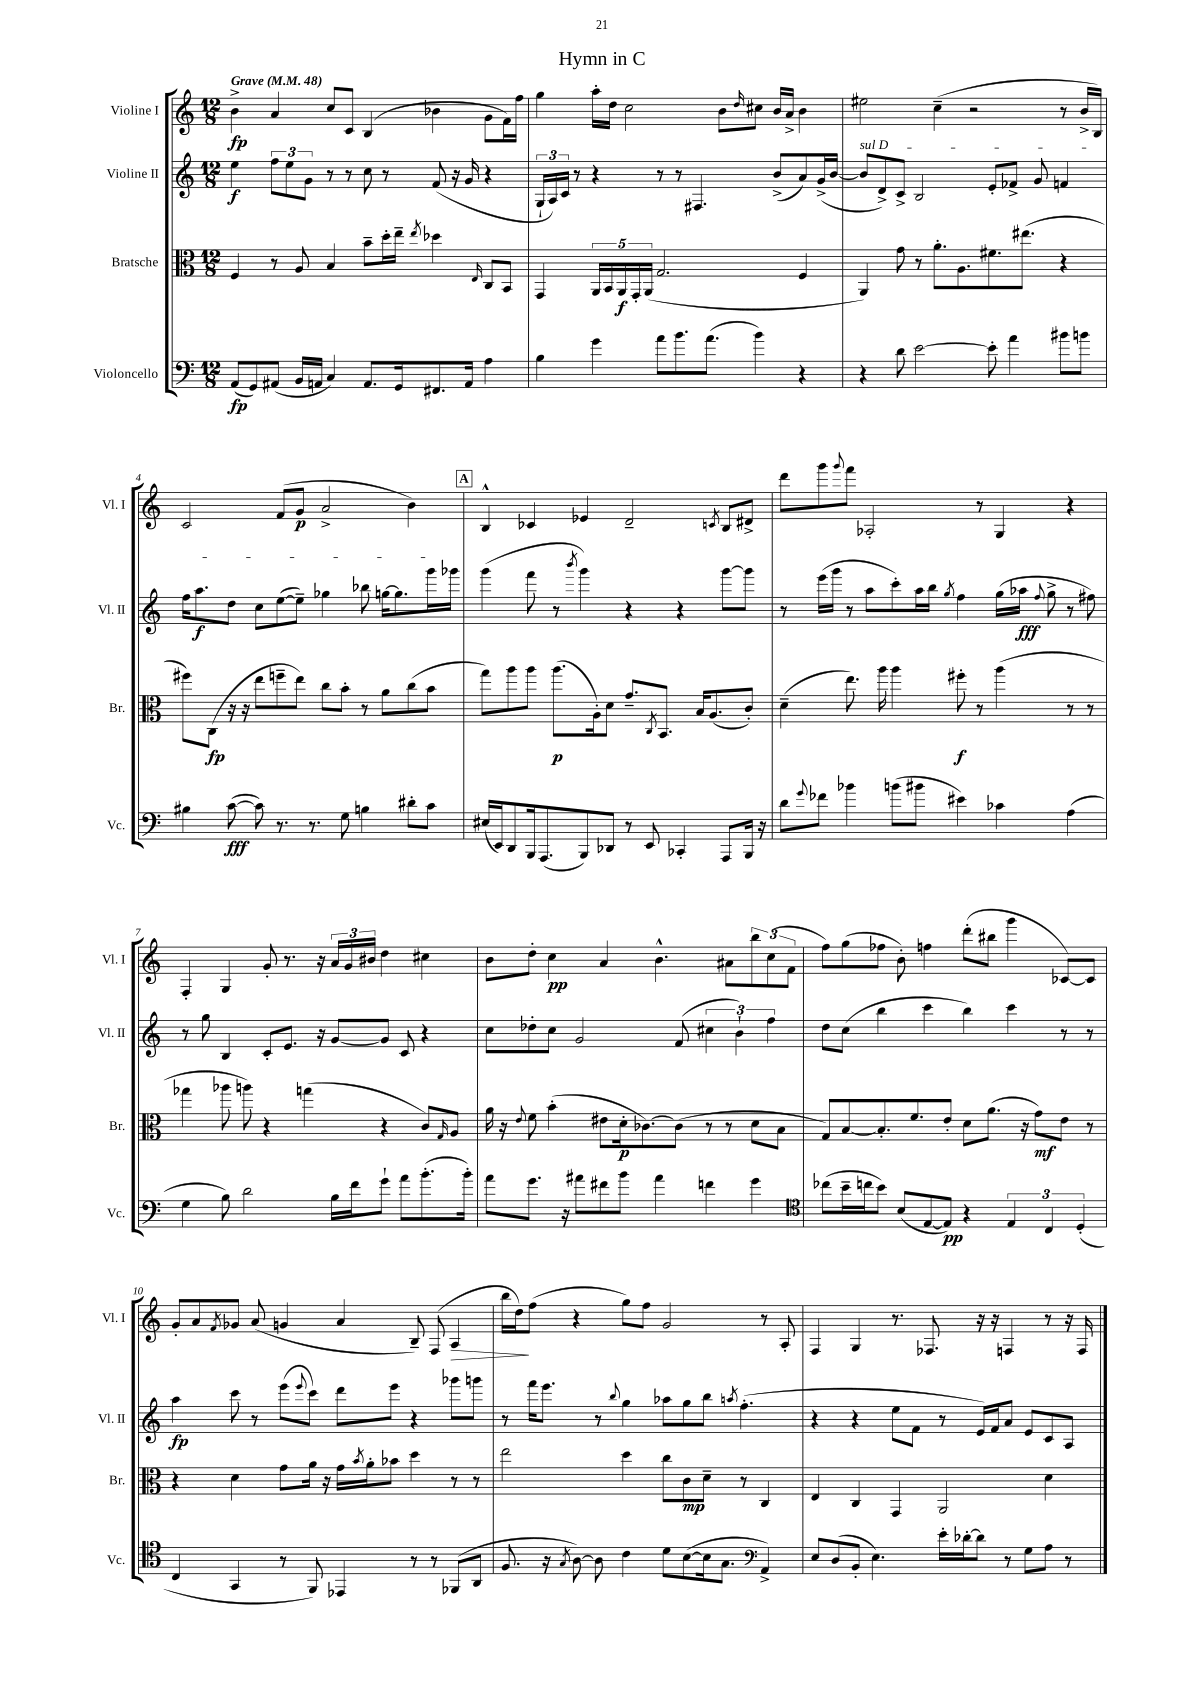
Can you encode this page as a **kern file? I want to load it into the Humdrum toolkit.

**kern	**kern	**kern	**kern
*staff4	*staff3	*staff2	*staff1
*clefF4	*clefC3	*clefG2	*clefG2
*k[]	*k[]	*k[]	*k[]
*M12/8	*M12/8	*M12/8	*M12/8
*MM48	*MM48	*MM48	*MM48
(8AA/L	4F/	4ee\	4b^\
8GG/)	.	.	.
(8AA#/J	8r	12ff\L	4a/
.	.	12ee\	.
16BB/LL	8A/	.	.
.	.	12g\J	.
16AA/JJ	.	.	.
4C/)	4B/	8r	8cc/L
.	.	8r	8c/J
8.AA/L	8b~\L	8cc\	(4B/
.	16dd'\L	8r	.
16GG/k	16ee~\JJ	.	.
.	8qee/	.	.
8.FF#/	4dd-\	(8f/	4b-\
.	.	16r	.
16AA/Jk	.	16g/	.
.	16qqE/	.	.
4A\	8C/L	4r	8g\L
.	8BB/J	.	16f\L)
.	.	.	16ff\JJ
=	=	=	=
4B\	4GG/	24G`/LL	4gg\
.	.	24A/)	.
.	.	24c/JJ	.
.	.	8r	.
4g\	20AA/LL	4r	16aa'\LL
.	20BB/	.	.
.	.	.	16dd\JJ
.	20AA/	.	.
.	.	.	2cc\
.	20GG'/	.	.
.	(20AA/JJ	.	.
8a\L	2.G/	8r	.
8.b\	.	8r	.
.	.	4.F#/	.
(8.a\J	.	.	.
.	.	.	8b\L
.	.	.	16qqdd/
4b\)	.	.	8cc#\J
.	.	(8b^/L	16b/LL
.	.	.	16a^/JJ
4r	4F/	8a/)	4b\
.	.	(16g^/L	.
.	.	[16b/JJ	.
=	=	=	=
4r	4AA/)	8b/]L	2ee#\
.	.	8d^/)	.
8d\	8g\	8c^/J	.
[2e\	8r	2B/	.
.	8.a'\L	.	(4cc~\
.	8.A\	.	.
.	.	.	2r
8e'\]	8.f#\	8e'/L	.
4a\	.	8f-^/J	.
.	(8.ee#\J	.	.
.	.	8g/	.
8b#\L	4r	4f/	8r
8b\J	.	.	16b^/LL
.	.	.	16B/JJ)
=	=	=	=
4B#\	8ff#\L)	16ff\LK	2c/
.	.	8.aa\	.
.	(8C\J	.	.
([8c\	16r	8dd\J	.
.	16r	.	.
8c\])	8ee\L	8cc\L	.
8.r	8ff~\	([8ee\	(8f/L
.	8ee\J)	8ee~\]J)	8g/J
8.r	.	.	.
.	8cc\L	4gg-\	2a^/
8G\	8b'\J	.	.
4B\	8r	8bb-\	.
.	8a\L	[16gg\LK	.
.	.	8.gg\]	.
8d#'\L	(8cc\	.	4b\)
8c\J	8b\J	16ggg\L	.
.	.	16ggg-\JJ	.
=	=	=	=
(16E#/LL	8gg\L)	(4ggg\	4B^^/
16EE/J)	.	.	.
8DD/	8aa\	.	.
16BBB/k	8aa\J	8fff\	4c-/
(8.AAA/	.	.	.
.	(8.aa\L	8r	.
.	.	8qbbb/	.
8BBB/)	.	4ggg\)	4e-/
.	16A'\k)	.	.
8DD-/J	8d\J	.	.
8r	8.g~/L	4r	2d~/
8EE/	.	.	.
.	8qC/	.	.
.	8.BB/J	.	.
4CC-'/	.	4r	.
.	16B/LK	.	.
.	(8.A/	.	.
.	.	.	8qc/
8AAA/L	.	[8ggg\L	8B/L
16BBB/Jk	8c'/J)	8ggg\]J	8d#^/J
16r	.	.	.
=	=	=	=
8d\L	(4d~\	8r	8ddd\L
8qqg/	.	.	.
8f-\J	.	(16eee\LL	8ggg\
.	.	16ggg\JJ	.
.	.	.	8qqggg/
4b-\	8.ee\)	8r	8fff\J
.	.	8aa\L	2A-'/
.	16aa\	.	.
(8b\L	4aa\	8ccc'\)	.
8b#\J	.	16aa\L	.
.	.	16bb\JJ	.
.	.	8qgg/	.
4e#\)	8ff#'\	4ff\	.
.	8r	.	8r
4c-\	(4aa\	(16gg\LL	4G/
.	.	16aa-\JJ	.
.	.	8qqff/	.
.	.	8gg^\	.
(4A\	8r	8r	4r
.	8r	8ff#\)	.
=	=	=	=
4G\	4gg-\	8r	4F'/
.	.	8gg\	.
8B\)	8aa-\	4B/	4G/
2d\	8aa\)	.	.
.	4r	8c'/L	8g'/
.	.	8.e/J	8.r
.	(4gg\	.	.
.	.	16r	16r
16B\LL	.	[8g/L	24a/LL
.	.	.	24g/
16f\J	.	.	.
.	.	.	24b#/JJ
8g`\J	4r	8g/]J	4dd\
8a\L	.	8c/	.
(8.b'\	8c/L)	4r	4cc#\
.	16qqG/	.	.
.	8A/J	.	.
16b'\Jk)	.	.	.
=	=	=	=
8a\L	16a\	8cc\L	8b\L
.	16r	.	.
.	8qqe/	.	.
8.g\J	8f\	8dd-'\	8dd'\J
.	(4b'\	8cc\J	4cc\
16r	.	.	.
8a#\L	.	2g/	.
8f#\	8e#\L	.	4a/
8b\J	16d'\k	.	.
.	[8.c-\)	.	.
4a#\	.	.	4.b^^\
.	(8c-\]J	(8f/	.
4f\	8r	6cc#\	.
.	8r	.	8a#\L
.	.	6b`\)	.
4g\	8d\L	.	12bb\
.	.	6ff\	(12cc\
.	8B\J	.	.
.	.	.	12f\J
=	=	=	=
*clefC4	*	*	*
(8cc-\L	8G/L)	8dd\L	8ff\L)
16b~\L	[8B/	(8cc\J	(8gg\
16cc\J	.	.	.
8b\J)	8.B'/]	4bb\	8ff-\J
(8B/L	.	.	8b'\)
.	8.f/	.	.
[8E/	.	4ccc\	4ff\
8E/]J)	8e'/J	.	.
4r	8d\L	4bb\)	(8ddd'\L
.	(8.a\J	.	8bb#\J
6E/	.	4ccc\	4ggg\
.	16r	.	.
.	8g\L)	.	.
6C/	.	.	.
.	8e\J	8r	[8c-/L)
(6D'/	.	.	.
.	8r	8r	8c-/]J
=	=	=	=
4C/	4r	4aa\	8g'/L
.	.	.	8a/
.	.	.	8qf/
4GG/	4d\	8ccc\	8g-/J
.	.	8r	(8a/
8r	8g\L	(8eee\L	4g/
.	.	8qqeee/	.
8FF/)	16a\Jk	8ccc\J)	.
.	16r	.	.
4EE-/	16g\LL	8ddd\L	4a/
.	8qb/	.	.
.	16a'\J	.	.
.	8b-\J	8eee\J	.
8r	4dd\	4r	8B~/)
8r	.	.	(8F/
(8FF-/L	8r	8ggg-\L	4A/
8AA/J	8r	8ggg\J	.
=	=	=	=
8.F/	2ee\	8r	16bb\LL
.	.	.	16dd\J)
.	.	16fff\LK	(8ff\J
16r	.	8.eee\J	.
8qG/	.	.	.
[8A\)	.	.	4r
8A\]	.	8r	.
.	.	8qqbb/	.
4c\	4dd\	4gg\	8gg\L)
.	.	.	8ff\J
8d\L	8cc\L	8aa-\L	2g/
([8B\	8c\	8gg\	.
16B\]k	8d~\J	8bb\J	.
8.G\J	.	.	.
.	.	8qaa/	.
.	8r	(4.ff'\	.
*clefF4	*	*	*
4AA^/)	4C/	.	8r
.	.	.	8A'/
=	=	=	=
8E/L	4E/	4r	4F/
(8D/	.	.	.
8BB'/J	4C/	4r	4G/
4.E\)	.	.	.
.	4GG/	8ee\L	8.r
.	.	8f\J	.
.	.	.	8.F-/
16e'\LL	2AA/	8r	.
[16d-'\J	.	.	.
8d-\]J	.	16e/LL)	16r
.	.	16f/J	16r
8r	.	8a/J	4F/
8G\L	.	8e/L	.
8A\J	4d\	8c/	8r
8r	.	8A/J	16r
.	.	.	16F/
==	==	==	==
*-	*-	*-	*-
